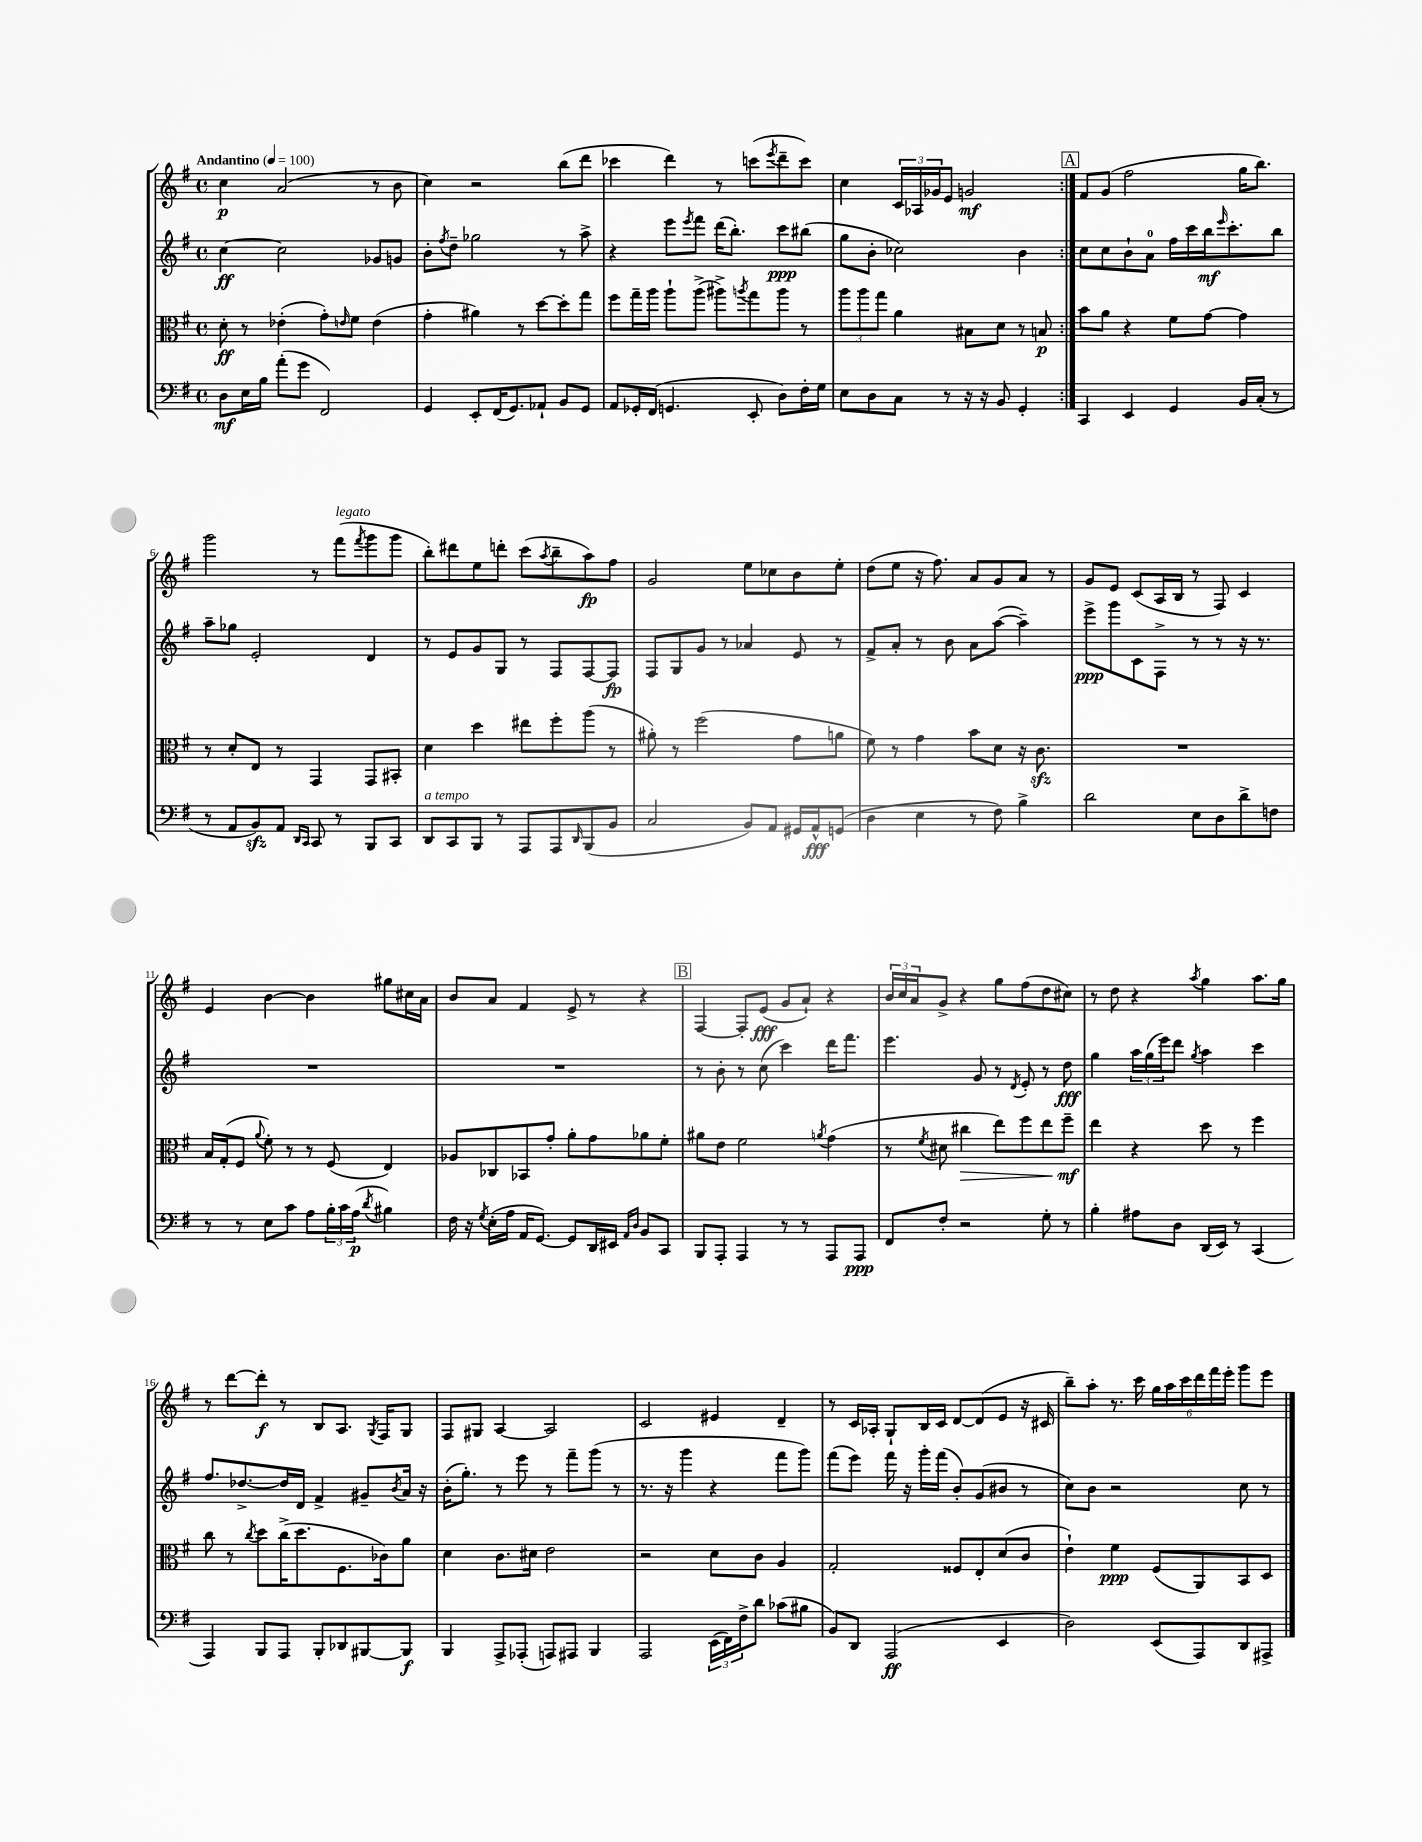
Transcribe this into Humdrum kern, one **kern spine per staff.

**kern	**kern	**kern	**kern
*staff4	*staff3	*staff2	*staff1
*clefF4	*clefC3	*clefG2	*clefG2
*k[f#]	*k[f#]	*k[f#]	*k[f#]
*M4/4	*M4/4	*M4/4	*M4/4
*met(c)	*met(c)	*met(c)	*met(c)
*MM100	*MM100	*MM100	*MM100
8D	8d'	[4cc	4cc
16E	8r	.	.
16B	.	.	.
(8a'	(4e-'	2cc]	(2a
8g	.	.	.
2FF#)	8g')	.	.
.	16qqe	.	.
.	8f#	.	.
.	(4e	8g-	8r
.	.	8g	8b
=	=	=	=
4GG	4g'	8b'	4cc)
.	.	8qff#	.
.	.	8dd~	.
8EE'	4a#)	2gg-	2r
(16FF#	.	.	.
8.GG)	.	.	.
.	8r	.	.
8AA-`	[8dd	.	.
8BB	8dd']	8r	(8bb
8GG	8gg	8aa^	8ddd
=	=	=	=
8AA	8ff#	4r	4ccc-
16GG-'	16gg~	.	.
(16FF#	16aa	.	.
4.GG	8aa`	8eee	4ddd)
.	.	8qeee	.
.	(8aa^	8fff#	.
.	8aa#^)	(16ddd	8r
.	.	8.bb')	.
.	8qaa	.	.
8EE'	8gg	.	(8ccc
.	.	.	8qeee
8D)	8aa	8ccc	8ddd~
16F#'	8r	(8bb#	8ccc)
16G	.	.	.
=	=	=	=
8E	12aa	8gg	4cc
.	12aa	.	.
8D	.	8b'	.
.	12gg	.	.
8C	4a	2cc-)	24c
.	.	.	24A-
.	.	.	24g-
8r	.	.	8e
16r	8B#	.	2g
16r	.	.	.
8BB	8d	.	.
4GG'	8r	4b	.
.	8B	.	.
=:|!	=:|!	=:|!	=:|!
4CC	8b	8cc	8f#
.	8a	8cc	(8g
4EE	4r	8b`	2ff#
.	.	8a	.
4GG	8f#	16ff#	.
.	.	16ccc	.
.	[8g	16bb	.
.	.	16qqeee	.
.	.	8.ccc'	.
16BB	4g]	.	16gg
(16C'	.	.	8.bb)
8r	.	8bb	.
=	=	=	=
8r	8r	8aa~	2ggg
8AA	8d'	8gg-	.
8BB)	8E	2e'	.
8AA	8r	.	.
16qqDD	.	.	.
16qqCC	.	.	.
8CC	4GG	.	8r
8r	.	.	(8fff#
.	.	.	8qfff#
8BBB	8GG	4d	8ggg
8CC	8BB#'	.	8ggg
=	=	=	=
8DD	4d	8r	8bb')
8CC	.	8e	8ddd#
8BBB	4dd	8g	8ee
8r	.	8G	8ddd'
8AAA	8ee#	8r	(8ccc
.	.	.	8qaa
8AAA	8ff#'	8F#	8bb~
16qqDD	.	.	.
(8BBB	(8aa	[8F#	8aa)
8BB	8r	8F#]	8ff#
=	=	=	=
2C	8a#')	8F#	2g
.	8r	8G	.
.	(2ff#	8g	.
.	.	8r	.
8BB)	.	4a-	8ee
8AA	.	.	8cc-
16GG#	8g	8e	8b
16AA^^	.	.	.
(8GG	8a	8r	8ee'
=	=	=	=
4D	8f#)	8f#^	(8dd
.	8r	8a'	8ee
4E	4g	8r	16r
.	.	.	8.ff#)
.	.	8b	.
8r	8b	8a	8a
8F#)	8d	([8aa	8g
4B^	16r	4aa~])	8a
.	8.c	.	.
.	.	.	8r
=	=	=	=
2d	1r	8eee^	8g
.	.	8ggg	8e
.	.	8c	(8c
.	.	8F#^	16A
.	.	.	16B
8E	.	8r	8r
8D	.	8r	8F#)
8d^	.	16r	4c
.	.	8.r	.
8F	.	.	.
=	=	=	=
8r	16B	1r	4e
.	(16G'	.	.
8r	8F#	.	.
.	8qqa	.	.
8E	8f#')	.	[4b
8c	8r	.	.
8A	8r	.	4b]
24B'	(8F#	.	.
24c	.	.	.
(24A	.	.	.
8qd	.	.	.
4B#)	4E)	.	8gg#
.	.	.	16cc#
.	.	.	16a
=	=	=	=
16F#	8A-	1r	8b
16r	.	.	.
8qG	.	.	.
(16E'	8C-	.	8a
16A	.	.	.
16AA	8BB-	.	4f#
[8.GG)	.	.	.
.	8g'	.	.
8GG]	8a'	.	8e^
16DD	8g	.	8r
16EE#	.	.	.
16qqAA	.	.	.
16qqD	.	.	.
8BB	8a-	.	4r
8CC	8f#'	.	.
=	=	=	=
8BBB	8a#	8r	[4F#
8AAA'	8e	8b'	.
4AAA	2f#	8r	8F#']
.	.	(8cc	(8e
8r	.	4ccc)	8g
8r	.	.	8a`)
.	8qa	.	.
8AAA	(4g	16ddd	4r
.	.	8.fff#	.
8AAA	.	.	.
=	=	=	=
8FF#	8r	4.eee	24b
.	.	.	24cc
.	.	.	24a
.	8qf#	.	.
8F#'	8d#	.	8g^
2r	4cc#	.	4r
.	.	8g	.
.	8ee)	8r	8gg
.	.	8qd	.
.	8ff#	8e'	(8ff#
8G'	8ee	8r	8dd
8r	8ff#~	8dd	8cc#)
=	=	=	=
4B'	4ee	4gg	8r
.	.	.	8dd
8A#	4r	24aa	4r
.	.	(24gg	.
.	.	24eee)	.
8D	.	8ddd	.
.	.	8qgg	8qaa
(16DD	8dd	4aa	4gg
16EE)	.	.	.
8r	8r	.	.
(4CC	4ff#	4ccc	8.aa
.	.	.	16gg
=	=	=	=
4AAA)	8cc	8.ff#	8r
.	8r	.	[8ddd
.	.	[8.dd-^	.
.	8qcc	.	.
8BBB	8dd	.	8ddd']
8AAA	(16cc^	16dd-]	8r
.	8.dd	16d	.
8BBB'	.	4f#^	8B
8DD-	8.F#	.	8.A
[8BBB#	.	8g#~	.
.	.	.	8qG
.	16c-)	.	16F#
.	.	8qb	.
8BBB#]	8a	16a	8G
.	.	16r	.
=	=	=	=
4BBB	4d	(16b'	8F#
.	.	8.gg')	.
.	.	.	8G#
8AAA^	8.c	8r	[4A
(8AAA-'	.	8eee	.
.	16d#	.	.
8AAA)	2e	8r	2A]
8AAA#	.	8fff#~	.
4BBB	.	(8ggg	.
.	.	8r	.
=	=	=	=
2AAA	2r	8.r	2c
.	.	16r	.
.	.	4ggg	.
(24EE	8d	4r	4e#
24FF#)	.	.	.
24F#^	.	.	.
8d	8c	.	.
(8c-	4A	8fff#	4d~
8B#	.	8ggg)	.
=	=	=	=
8BB)	2G'	(8fff#	8r
8DD	.	8eee)	16c
.	.	.	16A-'
(2AAA	.	16fff#	8G`
.	.	16r	.
.	.	16ggg'	16B
.	.	(16fff#	16c
.	8F##	8b')	[8d
.	8E'	(8g	(8d]
4EE	(8d	8b#	8e
.	8c	8r	16r
.	.	.	16c#
=	=	=	=
2D)	4e`)	8cc)	8bb~)
.	.	8b	8aa'
.	4f#	2r	8.r
.	.	.	16ccc
(8EE	(8F#	.	24gg
.	.	.	24aa
.	.	.	24ccc
8AAA)	8AA)	.	24ddd
.	.	.	24fff#
.	.	.	24eee'
8DD	8BB	8cc	8ggg
8AAA#^	8D	8r	8eee
==	==	==	==
*-	*-	*-	*-
